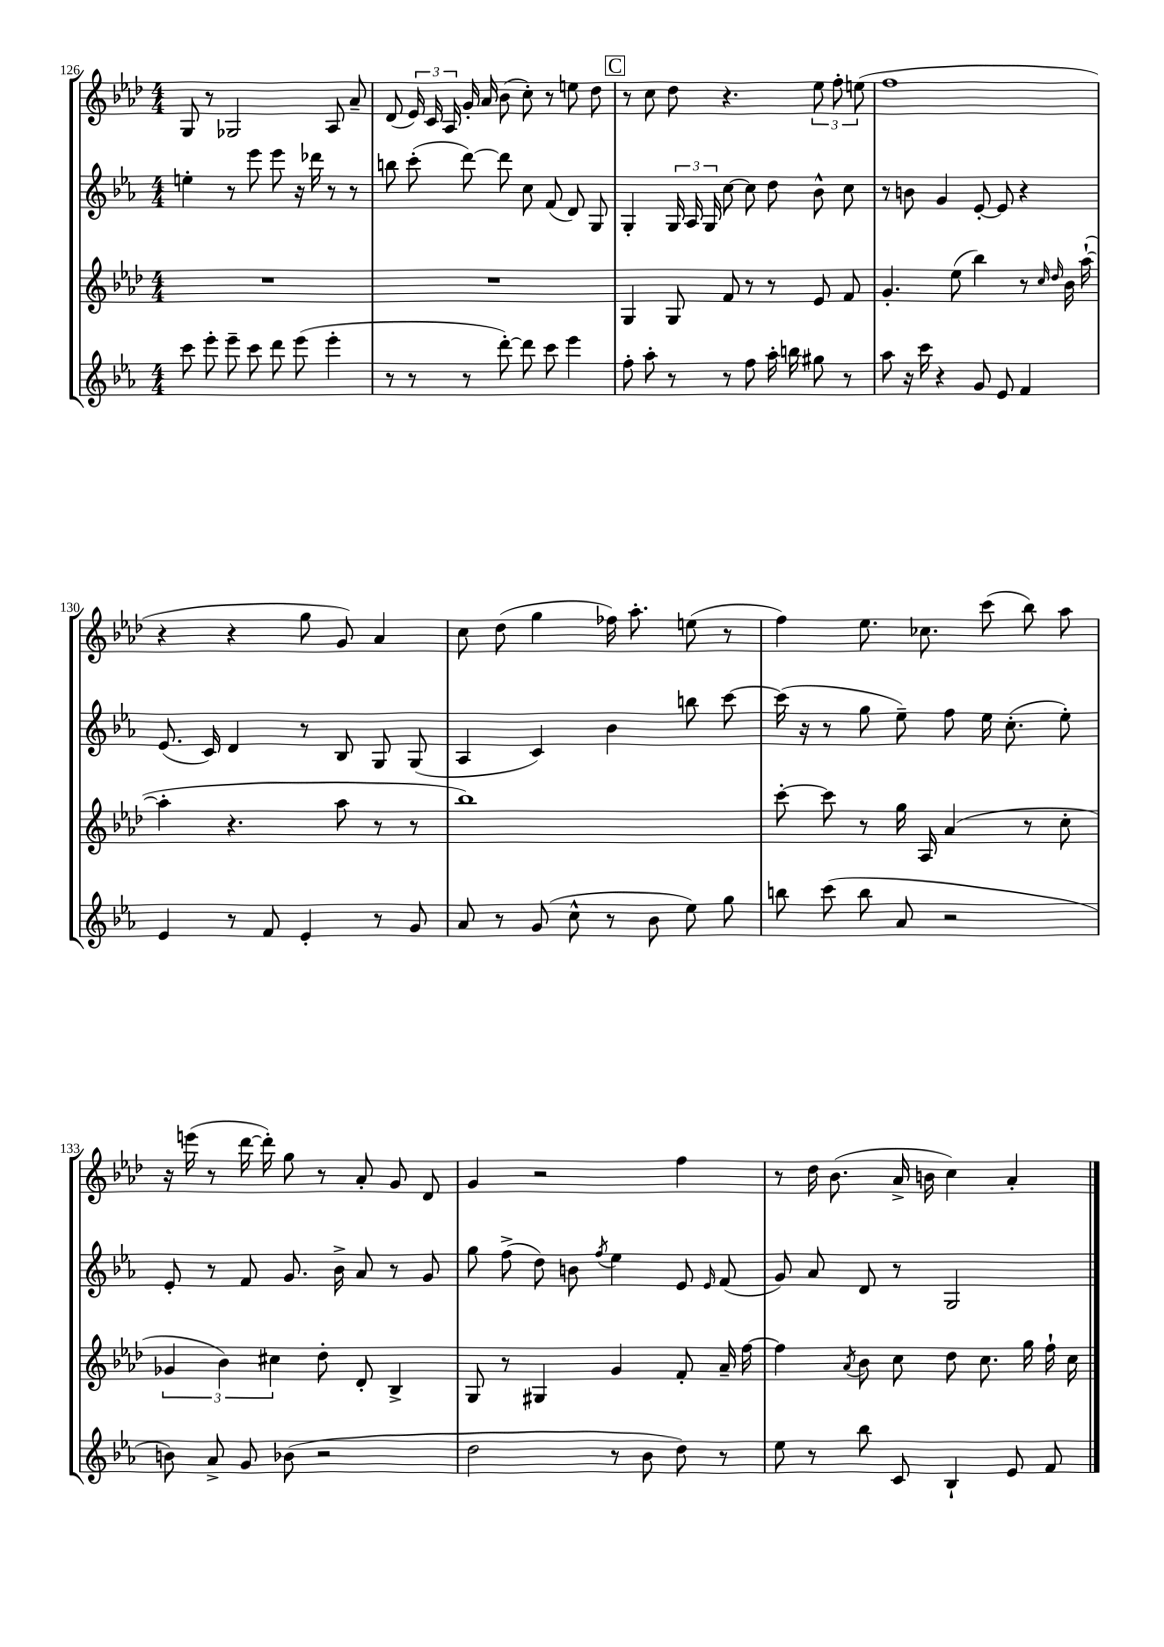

**kern	**kern	**kern	**kern
*staff4	*staff3	*staff2	*staff1
*clefG2	*clefG2	*clefG2	*clefG2
*k[b-e-a-]	*k[b-e-a-d-]	*k[b-e-a-]	*k[b-e-a-d-]
*M4/4	*M4/4	*M4/4	*M4/4
8ccc	1r	4ee'	8G
8eee-'	.	.	8r
8eee-~	.	8r	2G-
8ccc	.	8eee-	.
8ddd	.	8eee-	.
(8eee-	.	16r	.
.	.	16ddd-	.
4eee-'	.	8r	8A-
.	.	8r	8a-~
=	=	=	=
8r	1r	8bb	(8d-
8r	.	(8ccc'	24e-)
.	.	.	24c
.	.	.	24A-
8r	.	[8ddd)	16g'
.	.	.	16a-
[8ddd')	.	8ddd]	(8b-
8ddd]	.	8cc	8cc')
8ccc	.	(8f	8r
4eee-	.	8d)	8ee
.	.	8G	8dd-
=	=	=	=
8ff'	4G	4G'	8r
8aa-'	.	.	8cc
8r	8G	24G	8dd-
.	.	24A-	.
.	.	24G	.
8r	8f	[8cc	4.r
8ff	8r	8cc]	.
16aa-'	8r	8dd	.
16bb	.	.	.
8gg#	8e-	8b-^^	12ee-
.	.	.	12ff'
8r	8f	8cc	.
.	.	.	(12ee
=	=	=	=
8aa-	4.g'	8r	1ff
16r	.	8b	.
16ccc	.	.	.
4r	.	4g	.
.	(8ee-	.	.
8g	4bb-)	[8e-'	.
8e-	.	8e-]	.
4f	8r	4r	.
.	16qqcc	.	.
.	16qqdd-	.	.
.	16b-	.	.
.	([16aa-`	.	.
=	=	=	=
4e-	4aa-']	(8.e-	4r
.	.	16c)	.
8r	4.r	4d	4r
8f	.	.	.
4e-'	.	8r	8gg
.	8aa-	8B-	8g)
8r	8r	8G	4a-
8g	8r	(8G	.
=	=	=	=
8a-	1bb-)	4A-	8cc
8r	.	.	(8dd-
(8g	.	4c)	4gg
8cc^^	.	.	.
8r	.	4b-	16ff-)
.	.	.	8.aa-'
8b-	.	.	.
8ee-)	.	8bb	(8ee
8gg	.	[8ccc	8r
=	=	=	=
8bb	[8ccc'	(16ccc]	4ff)
.	.	16r	.
(8ccc	8ccc]	8r	.
8bb	8r	8gg	8.ee-
8a-	16gg	8ee-~)	.
.	16A-	.	8.cc-
2r	(4a-	8ff	.
.	.	16ee-	(8ccc
.	.	(8.cc'	.
.	8r	.	8bb-)
.	8cc'	8ee-')	8aa-
=	=	=	=
8b)	6g-	8e-'	16r
.	.	.	(16eee
8a-^	.	8r	8r
.	6b-)	.	.
8g	.	8f	[16ddd-
.	.	.	16ddd-'])
.	6cc#	.	.
(8b-	.	8.g	8gg
2r	8dd-'	.	8r
.	.	16b-^	.
.	8d-'	8a-	8a-'
.	4B-^	8r	8g
.	.	8g	8d-
=	=	=	=
2dd	8G	8gg	4g
.	8r	(8ff^	.
.	4G#	8dd)	2r
.	.	8b	.
.	.	8qff	.
8r	4g	4ee-	.
8b-	.	.	.
8dd)	8f'	8e-	4ff
.	.	16qqe-	.
8r	16a-~	(8f	.
.	[16ff	.	.
=	=	=	=
8ee-	4ff]	8g)	8r
8r	.	8a-	16dd-
.	.	.	(8.b-
.	8qa-	.	.
8bb-	8b-	8d	.
8c	8cc	8r	16a-^
.	.	.	16b
4B-`	8dd-	2G	4cc)
.	8.cc	.	.
8e-	.	.	4a-'
.	16gg	.	.
8f	16ff`	.	.
.	16cc	.	.
==	==	==	==
*-	*-	*-	*-
